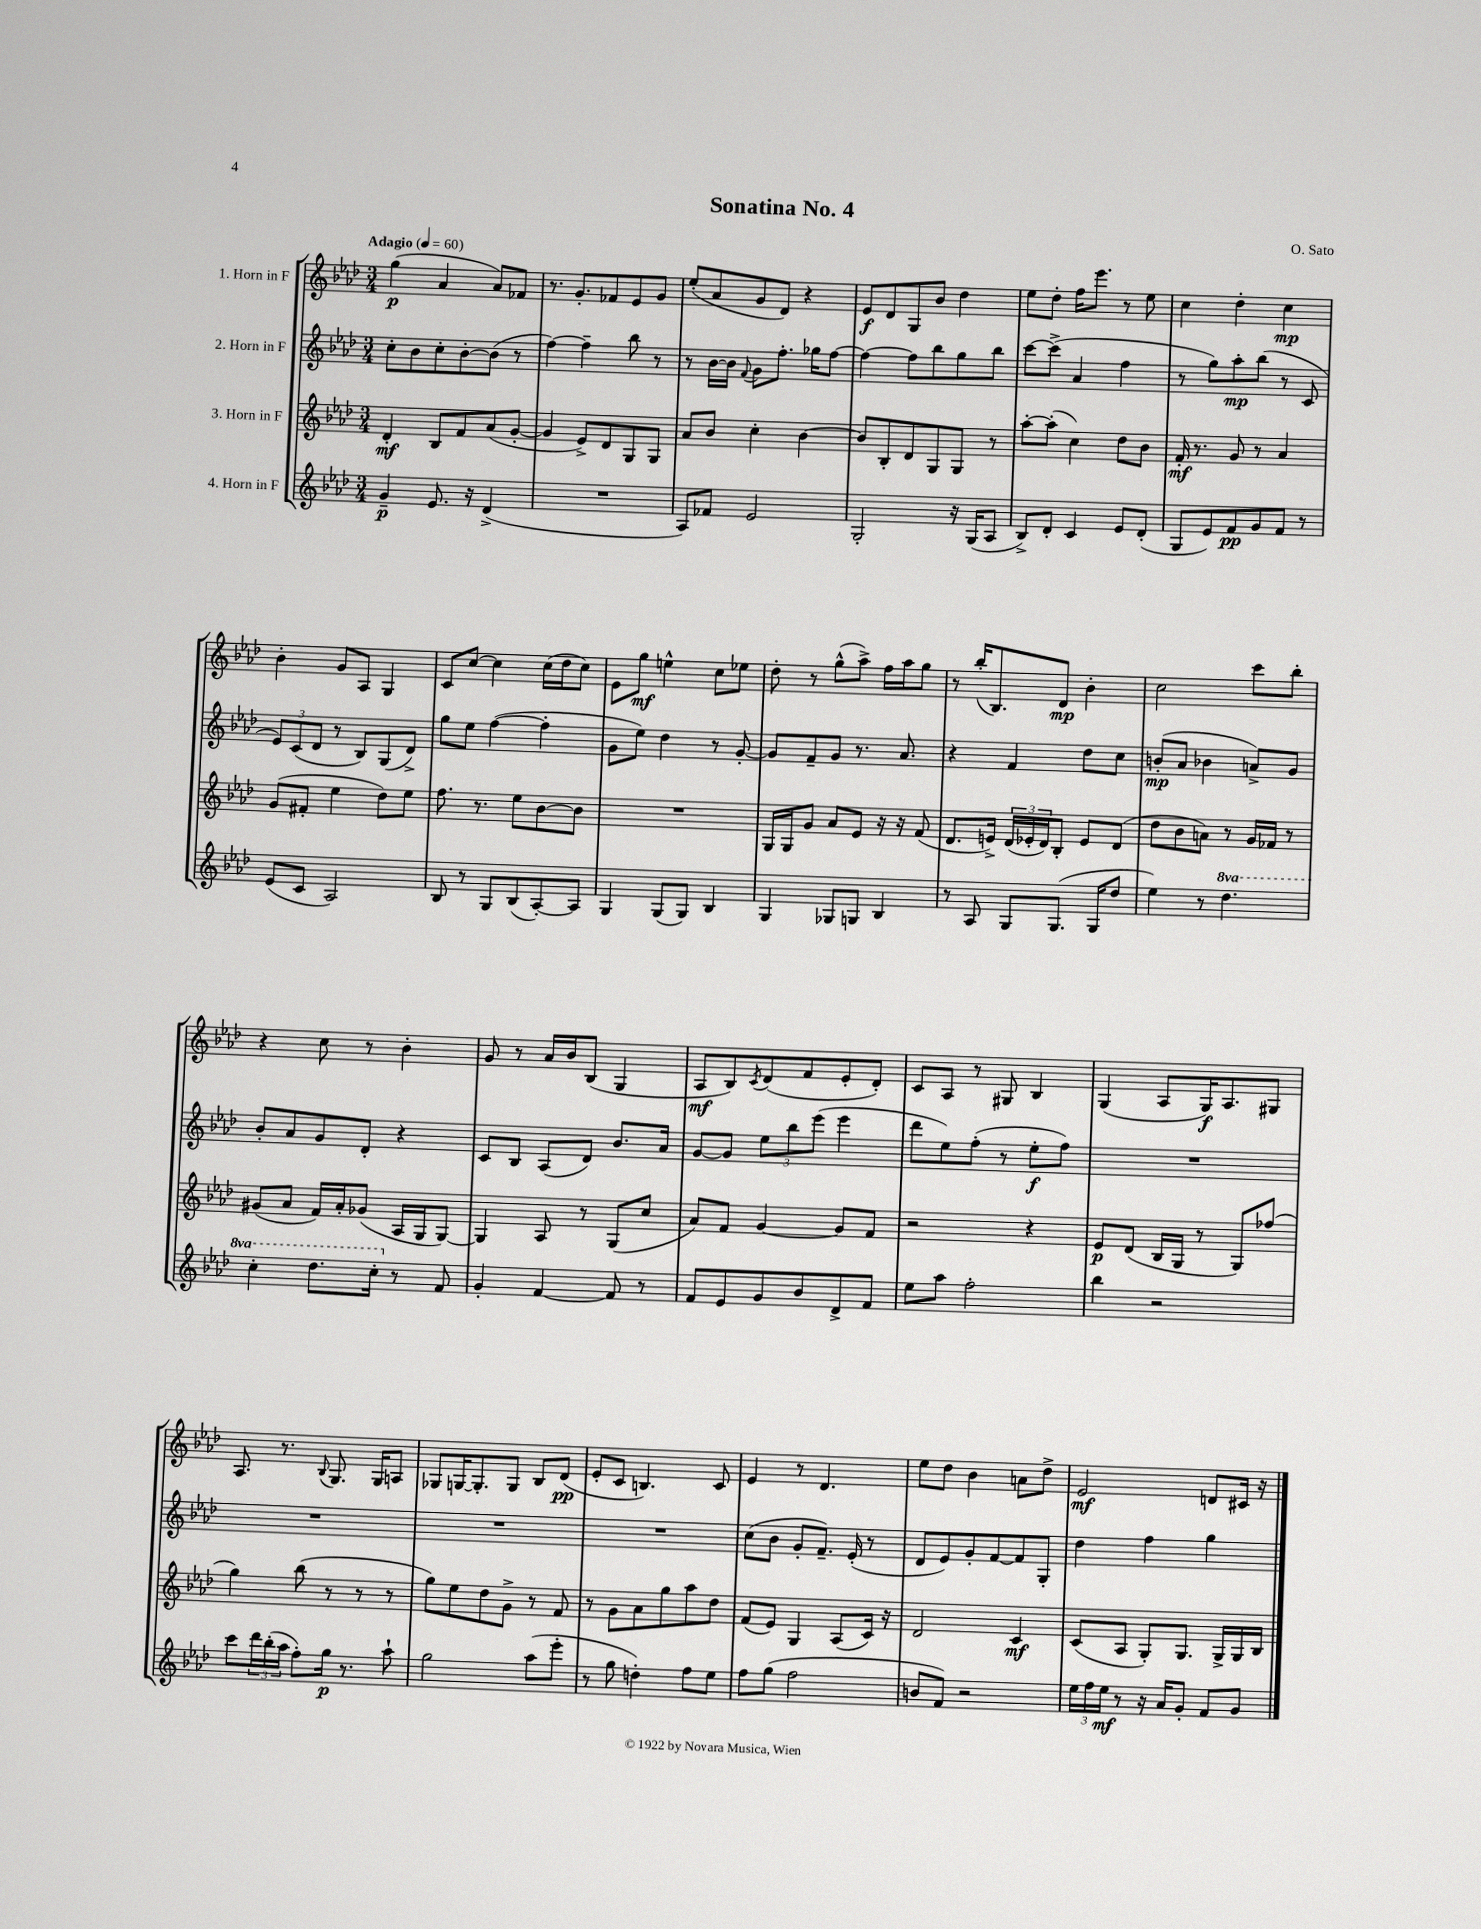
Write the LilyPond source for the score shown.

\header { title = "Sonatina No. 4" composer = "O. Sato" }
<<
\new StaffGroup <<
\new Staff = "s0" \with { instrumentName = "1. Horn in F" } {
    \clef treble \key aes \major \numericTimeSignature \time 3/4 \tempo "Adagio" 4 = 60
    g''4\p( aes'4 aes'8) fes'8 |
    r8. g'8.-. fes'8 ees'8 g'8 |
    ees''8-.( aes'8 g'8 des'8) r4 |
    ees'8\f des'8 g8 bes'8 des''4 |
    ees''8 des''8-. f''16 ees'''8. r8 ees''8 |
    c''4 des''4-. c''4\mp |
    bes'4-. g'8 aes8 g4 |
    c'8 c''8~ c''4 c''16( des''16 c''8) |
    ees'8 g''8\mf e''4-^ c''8 ees''8 |
    des''8-. r8 g''8-^( aes''8->) f''16 aes''16 g''8 |
    r8 bes''16-.( bes8.) des'8\mp bes'4-. |
    c''2 c'''8 bes''8-. |
    r4 c''8 r8 bes'4-. |
    g'8 r8 aes'16 bes'16 bes8( g4 |
    aes8\mf bes8) \acciaccatura { c'8 } des'8( f'8 ees'8-. des'8-.) |
    c'8 aes8 r8 gis8 bes4 |
    g4( aes8 g16\f) aes8. gis8 |
    aes8. r8. \appoggiatura { bes8 } g8. g16 a8 |
    ges8 g16~ g8.-. g8 bes8 des'8\pp( |
    ees'8-. c'8 b4.) c'8 |
    ees'4 r8 des'4. |
    ees''8 des''8 bes'4 a'8 des''8-> |
    ees'2\mf d'8 cis'16 r16 \bar "|." |
}
\new Staff = "s1" \with { instrumentName = "2. Horn in F" } {
    \clef treble \key aes \major \numericTimeSignature \time 3/4
    c''8-. bes'8 c''8-. bes'8~-. bes'8( r8 |
    f''4~) f''4-- bes''8 r8 |
    r8 bes'16~ bes'16 \appoggiatura { f'8 } g'8 f''8.-. ges''16 f''8~ |
    f''4~ f''8 bes''8 g''8 bes''8 |
    c'''8~ c'''8->( aes'4 f''4 |
    r8 g''8) aes''8-.\mp bes''8( r8 c'8 |
    \tuplet 3/2 { ees'8) c'8( des'8 } r8 bes8) g8( des'8->) |
    g''8 ees''8 f''4~( f''4-. |
    g'8 ees''8) des''4 r8 g'8~-. |
    g'8 f'8-- g'8 r8. aes'8. |
    r4 f'4 des''8 c''8 |
    b'8-.\mp( aes'8 bes'4 a'8->) g'8 |
    bes'8-. aes'8 g'8 des'8-. r4 |
    c'8 bes8 aes8( des'8) bes'8. aes'16 |
    g'8~ g'8 \tuplet 3/2 { ees''8 bes''8 ees'''8( } ees'''4 |
    des'''8 ees''8) f''8-.( r8 ees''8-.\f f''8) |
    R2. |
    R2. |
    R2. |
    R2. |
    c''8( bes'8 g'8-. f'8.--) ees'16-.( r8 |
    des'8 ees'8) g'8-. f'8~ f'8 g8-. |
    des''4 f''4 g''4 \bar "|." |
}
\new Staff = "s2" \with { instrumentName = "3. Horn in F" } {
    \clef treble \key aes \major \numericTimeSignature \time 3/4
    des'4-.\mf bes8 f'8 aes'8( g'8~-. |
    g'4 ees'8->) des'8 g8 g8 |
    aes'8 bes'8 c''4-. bes'4~ |
    bes'8 bes8-. des'8 g8 g8 r8 |
    aes''8~-. aes''8-.( c''4) des''8 bes'8 |
    f'16-.\mf r8. g'8 r8 aes'4 |
    g'8( fis'8-. ees''4 des''8) ees''8 |
    f''8. r8. ees''8 bes'8~ bes'8 |
    R2. |
    g16 g16 g'8 aes'8 ees'8 r16 r16 f'8( |
    des'8. e'16->) \tuplet 3/2 { des'16( ees'16-. des'16) } bes8-. ees'8 des'8( |
    des''8 bes'8 a'8) r8 g'16 fes'16 r8 |
    gis'8( aes'8 f'16) aes'16-. ges'8( aes16 g16 g8~) |
    g4 aes8 r8 g8( c''8 |
    aes'8) f'8 g'4~ g'8 f'8 |
    r2 r4 |
    ees'8\p des'8( bes16 g16 r8 g8) fes''8( |
    g''4) bes''8( r8 r8 r8 |
    g''8) ees''8 des''8 g'8-> r8 f'8 |
    r8 g'8 aes'8 g''8 aes''8 des''8 |
    f'8( ees'8) g4 aes8( c'16) r16 |
    des'2 c'4\mf |
    c'8( aes8 g8-.) g8. g16-> g16 bes16 \bar "|." |
}
\new Staff = "s3" \with { instrumentName = "4. Horn in F" } {
    \clef treble \key aes \major \numericTimeSignature \time 3/4 \set Staff.ottavationMarkups = #ottavation-simple-ordinals
    g'4--\p ees'8. r16 des'4->( |
    R2. |
    aes8) fes'8 ees'2 |
    g2-. r16 g16( aes8 |
    bes8->) des'8-. c'4 ees'8 des'8-.( |
    g8 ees'8) f'8\pp g'8 f'8 r8 |
    ees'8( c'8 aes2) |
    bes8 r8 g8 bes8( aes8~-.) aes8 |
    g4 g8( g8) bes4 |
    g4 ges8 g8 bes4 |
    r8 aes8 g8 g8.( g16 des''8 |
    ees''4) r8 \ottava #1 des'''4. |
    c'''4-. des'''8. c'''16-. \ottava #0 r8 f'8 |
    g'4-. f'4~ f'8 r8 |
    f'8 ees'8 g'8 bes'8 des'8-> f'8 |
    ees''8 aes''8 f''2-. |
    bes''4 r2 |
    c'''8 \tuplet 3/2 { des'''16 bes''16-.( aes''16 } f''8-.) g''16\p r8. aes''8-! |
    g''2 aes''8( ees'''8-. |
    r8 g''8 d''4-.) f''8 ees''8 |
    f''8 g''8( f''2 |
    b'8 f'8) r2 |
    \tuplet 3/2 { ees''16 f''16 ees''16\mf } r8 r16 aes'16 g'8-. f'8 g'8 \bar "|." |
}
>>
>>
\layout { \context { \Score \remove "Bar_number_engraver" } }
